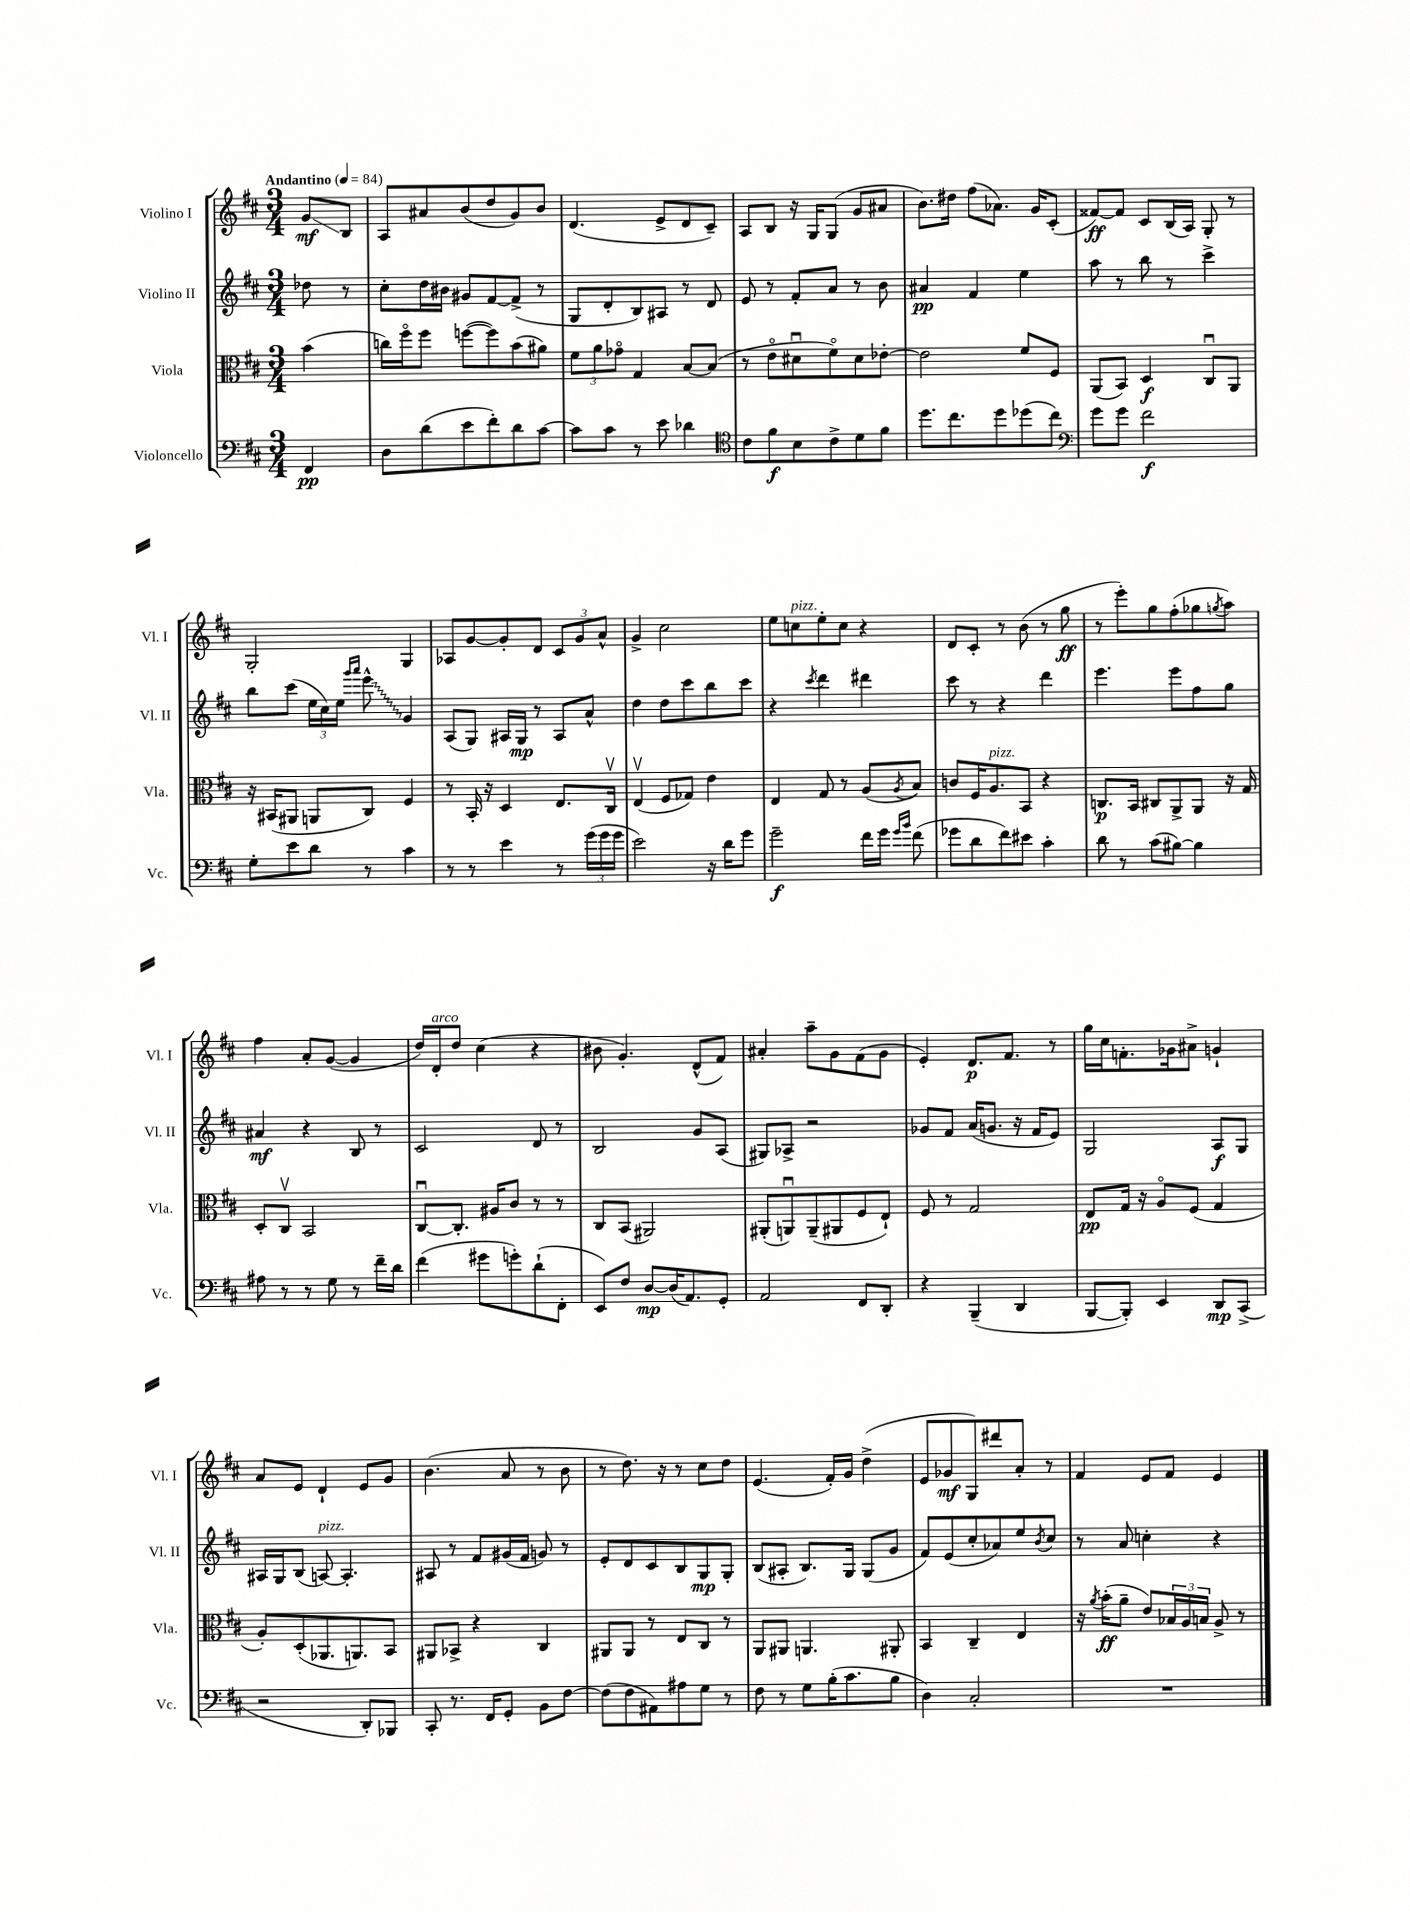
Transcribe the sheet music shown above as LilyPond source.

<<
\new StaffGroup <<
\new Staff = "s0" \with { instrumentName = "Violino I" shortInstrumentName = "Vl. I" } {
    \clef treble \key d \major \numericTimeSignature \time 3/4 \partial 4 \tempo "Andantino" 4 = 84
    g'8\glissando\mf b8 |
    a8 ais'8 b'8( d''8 g'8) b'8 |
    d'4.( e'8-> d'8 cis'8--) |
    a8 b8 r16 g16 g8( g'8 ais'8 |
    b'8.) dis''16 fis''8( aes'8.) g'16 cis'8-.( |
    fisis'8~\ff) fisis'8 cis'8 b16( a16) g8-. r8 |
    g2-. g4 |
    aes8 g'8~ g'8-. d'8 \tuplet 3/2 { cis'8 g'8 a'8-^ } |
    g'4-> cis''2 |
    e''8 c''8^\markup { \italic "pizz." } e''8-. c''8 r4 |
    d'8 cis'8-. r8 b'8( r8 g''8\ff |
    r8 e'''8-.) g''8 fis''8-.( ges''8 \acciaccatura { g''8 } a''8) |
    fis''4 a'8-. g'8~( g'4 |
    d''16) d'16-.^\markup { \italic "arco" } d''8 cis''4( r4 |
    bis'8 g'4.-.) d'8-^( fis'8) |
    ais'4-. a''8-- g'8 fis'8( g'8 |
    e'4-.) d'8.\p fis'8. r8 |
    g''16 cis''16 f'8.-. ges'16 ais'8-> g'4-! |
    a'8 e'8 d'4-! e'8 g'8 |
    b'4.( a'8 r8 b'8 |
    r8 d''8.) r16 r8 cis''8 d''8 |
    e'4.( fis'16-.) g'16 d''4->( |
    e'8 ges'8\mf g8) dis'''8 a'8-. r8 |
    fis'4 e'8 fis'8 e'4 \bar "|." |
}
\new Staff = "s1" \with { instrumentName = "Violino II" shortInstrumentName = "Vl. II" } {
    \clef treble \key d \major \numericTimeSignature \time 3/4 \partial 4
    des''8 r8 |
    cis''8-. d''16 bis'16 gis'8 fis'8~ fis'8->( r8 |
    g8 d'8-. b8) ais8 r8 d'8 |
    e'8 r8 fis'8-. a'8 r8 b'8 |
    ais'4\pp fis'4 e''4 |
    a''8 r8 b''8 r8 cis'''4-> |
    b''8 cis'''8( \tuplet 3/2 { e''16 cis''16) e''16 } \grace { g'''16 a'''16 } \once \override Glissando.style = #'zigzag e'''8-^\glissando g'4 |
    a8( g8) ais16 g16\mp r8 ais8 a'8-^ |
    d''4 d''8 cis'''8 b''8 cis'''8 |
    r4 \acciaccatura { cis'''8 } d'''4 dis'''4 |
    cis'''8 r8 r4 d'''4 |
    e'''4. e'''8 fis''8 g''8 |
    ais'4\mf r4 b8 r8 |
    cis'2 d'8 r8 |
    b2 g'8 a8( |
    gis8) aes8-> r2 |
    ges'8 fis'8 a'16( g'8. r16 fis'16 e'8) |
    g2 a8\f g8 |
    ais16 g16 b8( a8~^\markup { \italic "pizz." }) a4.-. |
    ais8 r8 fis'8 gis'16( fis'16 g'8) r8 |
    e'8-. d'8 cis'8 b8 g8\mp g8-. |
    b8( ais8-. b8.) g16 g8( g'8 |
    fis'8) e'8( cis''8-. aes'8) e''8 \acciaccatura { b'8 } cis''8 |
    r8 a'8 c''4-. r4 \bar "|." |
}
\new Staff = "s2" \with { instrumentName = "Viola" shortInstrumentName = "Vla." } {
    \clef alto \key d \major \numericTimeSignature \time 3/4 \partial 4
    b'4( |
    c''16) fis''16\flageolet fis''8 f''8~( f''8) b'8( ais'8) |
    \tuplet 3/2 { fis'8 a'8 ges'8\flageolet } g4 b8~ b8( |
    r8 e'8\flageolet dis'8\downbow fis'8\flageolet) dis'8 ees'8~-. |
    ees'2 fis'8 fis8 |
    a,8( b,8) d4\f cis8\downbow a,8 |
    r16 bis,16( ais,8 a,8 cis8) fis4 |
    r8 b,16-. r16 d4 e8. cis16\upbow |
    e4\upbow( fis8 ges8) e'4 |
    e4 g8 r8 a8( \acciaccatura { a8 } b8) |
    c'8 fis16 a8.^\markup { \italic "pizz." } b,8 r4 |
    c8.\p b,16 cis8 a,8-> a,8 r16 g16 |
    d8-. cis8\upbow b,2 |
    cis8~\downbow cis8.-. ais16 cis'8 r8 r8 |
    cis8 b,8( ais,2) |
    ais,8-.( a,8\downbow) a,8--( ais,8 fis8 e8-!) |
    fis8 r8 g2 |
    e8\pp g16 r16 a8\flageolet fis8( g4 |
    a8-.) d8-.( aes,8. a,8.) b,8 |
    ais,8 bes,8-> r4 cis4 |
    ais,8 ais,8 r8 e8 cis8 r8 |
    a,8 ais,8 a,4. ais,8-. |
    b,4 cis4-- e4 |
    r16 \acciaccatura { a'8 } b'16-.\ff( a'8-- e'8) \tuplet 3/2 { bes16 a16 b16 } a8-> r8 \bar "|." |
}
\new Staff = "s3" \with { instrumentName = "Violoncello" shortInstrumentName = "Vc." } {
    \clef bass \key d \major \numericTimeSignature \time 3/4 \partial 4
    fis,4\pp |
    d8 d'8( e'8 fis'8-.) d'8 cis'8~ |
    cis'8 cis'8 r8 e'8 des'4 |
    \clef tenor cis'8 fis'8\f b8 cis'8-> d'8 fis'8 |
    d''8. cis''8. d''8 des''8( cis''8) |
    \clef bass g'8 g'8 fis'2\f |
    g8-. e'8 d'8 r8 cis'4 |
    r8 r8 e'4 r8 \tuplet 3/2 { g'16( g'16 g'16 } |
    e'2) r16 d'16 g'8 |
    g'2--\f fis'16 g'16 \grace { g'16 b'16 } fis'8( |
    ges'8 d'8 fis'8) eis'8 cis'4-. |
    d'8 r8 cis'8( bis8~) bis4 |
    ais8 r8 r8 g8 r8 fis'16-- d'16 |
    fis'4( gis'8 g'8-.) d'8-!( fis,8-. |
    e,8) fis8 d8~\mp d16( a,8.) g,8-. |
    a,2 fis,8 d,8-. |
    r4 b,,4--( d,4 |
    b,,8~ b,,8-.) e,4 d,8\mp cis,8->( |
    r2 d,8-.) bes,,8 |
    cis,8-. r8. fis,16 g,8-. b,8 fis8~ |
    fis8( fis8 ais,8) ais8 g8 r8 |
    fis8 r8 g8 b16-.( cis'8. b8 |
    d4) cis2-. |
    R2. \bar "|." |
}
>>
>>
\layout { \context { \Score \remove "Bar_number_engraver" } }
